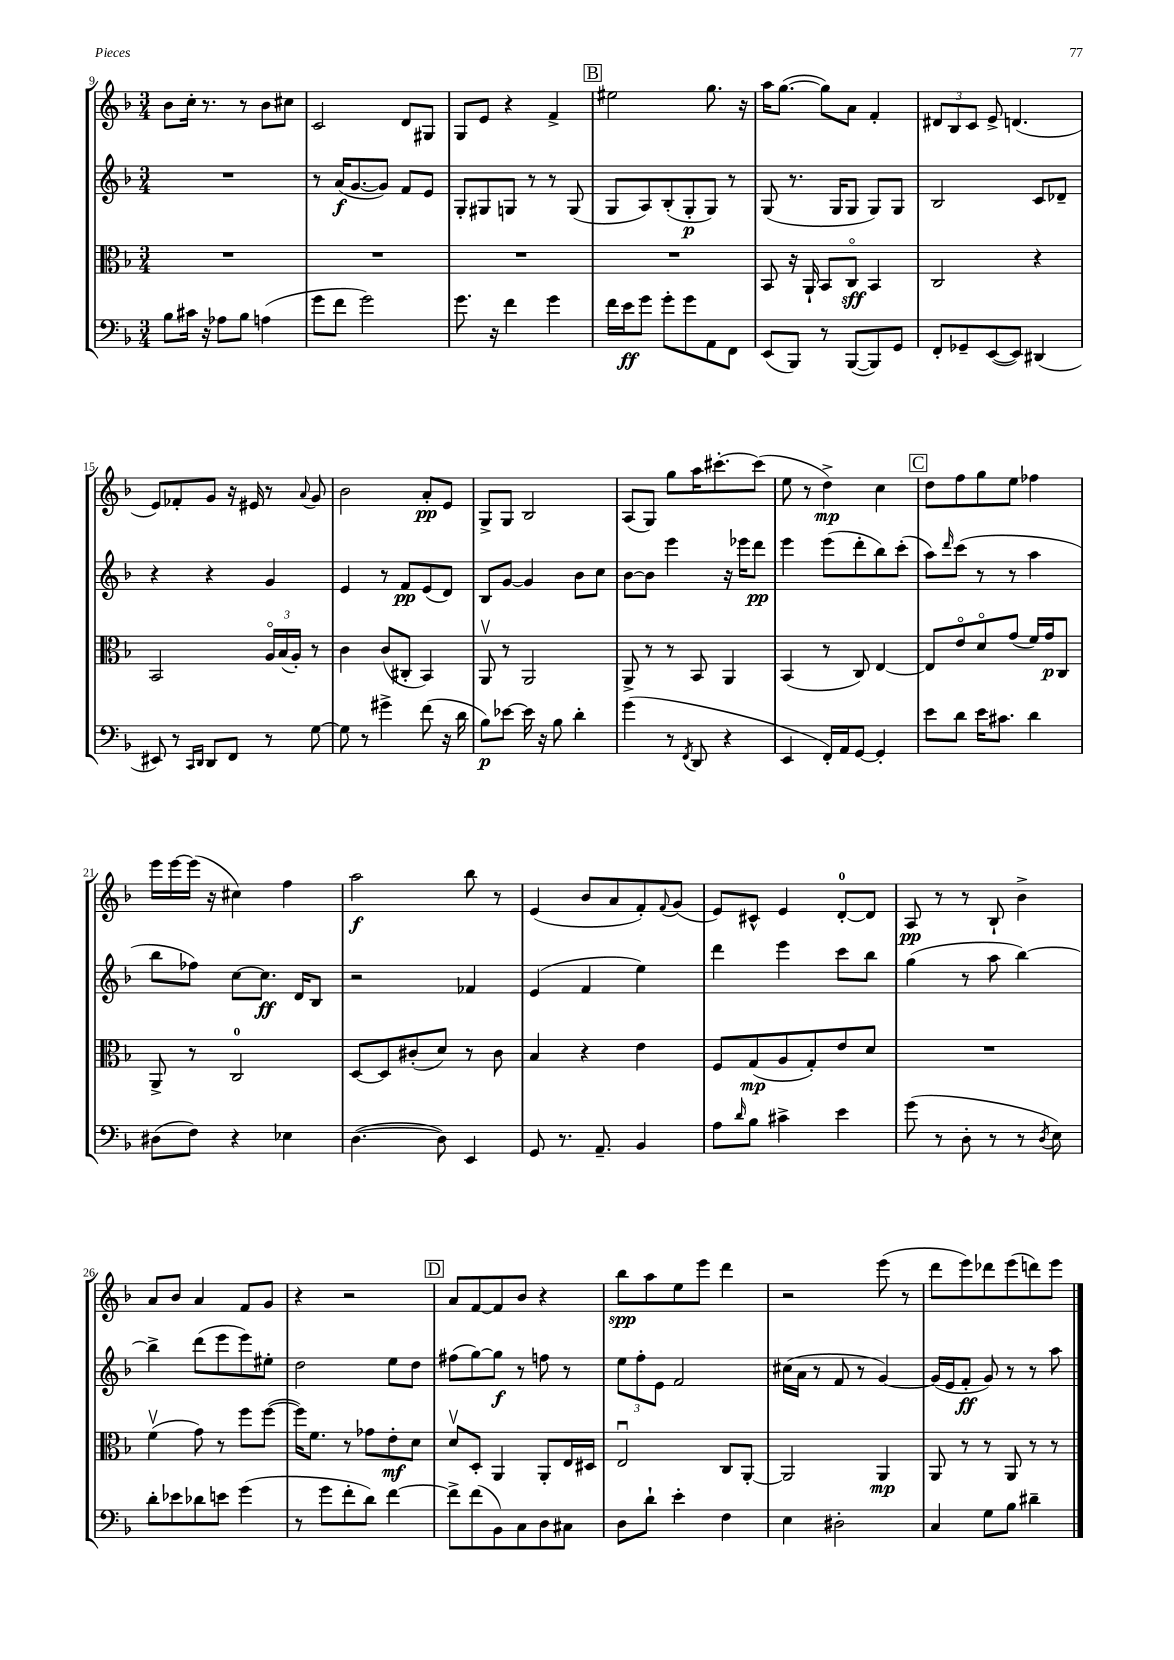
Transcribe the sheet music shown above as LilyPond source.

<<
\new StaffGroup <<
\new Staff = "s0" {
    \clef treble \key f \major \numericTimeSignature \time 3/4
    bes'8 c''16-. r8. r8 bes'8 cis''8 |
    c'2 d'8 gis8 |
    g8 e'8 r4 f'4-> |
    \mark \markup { \box "B" } eis''2 g''8. r16 |
    a''16 g''8.~( g''8) a'8 f'4-. |
    \tuplet 3/2 { dis'8 bes8 c'8 } e'8-> d'4.( |
    e'8) fes'8-. g'8 r16 eis'16 r8 \appoggiatura { a'8 } g'8 |
    bes'2 a'8-.\pp e'8 |
    g8-> g8 bes2 |
    a8( g8) g''8 a''16 cis'''8.~-. cis'''8( |
    e''8 r8 d''4->\mp) c''4 |
    \mark \markup { \box "C" } d''8 f''8 g''8 e''8 fes''4 |
    e'''16 e'''16~ e'''16( r16 cis''4) f''4 |
    a''2\f bes''8 r8 |
    e'4( bes'8 a'8 f'8-.) \appoggiatura { f'8 } g'8( |
    e'8) cis'8-^ e'4 d'8-0~-. d'8 |
    a8\pp r8 r8 bes8-! bes'4-> |
    a'8 bes'8 a'4 f'8 g'8 |
    r4 r2 |
    \mark \markup { \box "D" } a'8 f'8~ f'8 bes'8 r4 |
    bes''8\spp a''8 e''8 e'''8 d'''4 |
    r2 e'''8( r8 |
    d'''8 e'''8) des'''8 e'''8( d'''8) e'''8 \bar "|." |
}
\new Staff = "s1" {
    \clef treble \key f \major \numericTimeSignature \time 3/4
    R2. |
    r8 a'16\f( g'8.~ g'8) f'8 e'8 |
    g8-. gis8 g8 r8 r8 g8( |
    \mark \markup { \box "B" } g8 a8) bes8-.( g8-.\p g8) r8 |
    g8( r8. g16 g8 g8) g8 |
    bes2 c'8 des'8-- |
    r4 r4 g'4 |
    e'4 r8 f'8\pp e'8( d'8) |
    bes8 g'8~ g'4 bes'8 c''8 |
    bes'8~ bes'8 e'''4 r16 ees'''16 d'''8\pp |
    e'''4 e'''8( d'''8-. bes''8) c'''8-.( |
    \mark \markup { \box "C" } a''8) \grace { d'''16 } c'''8( r8 r8 a''4 |
    bes''8 fes''8) c''8~ c''8.\ff d'16 bes8 |
    r2 fes'4 |
    e'4( f'4 e''4) |
    d'''4 e'''4 c'''8 bes''8 |
    g''4( r8 a''8 bes''4~) |
    bes''4-> d'''8( e'''8 e'''8) eis''8-. |
    d''2 e''8 d''8 |
    \mark \markup { \box "D" } fis''8( g''8~) g''8\f r8 f''8 r8 |
    \tuplet 3/2 { e''8 f''8-. e'8 } f'2 |
    cis''16( a'16 r8 f'8 r8 g'4~) |
    g'16( e'16 f'8-.\ff g'8) r8 r8 a''8 \bar "|." |
}
\new Staff = "s2" {
    \clef alto \key f \major \numericTimeSignature \time 3/4
    R2. |
    R2. |
    R2. |
    \mark \markup { \box "B" } R2. |
    bes,8 r16 a,16-! bes,8 c8\flageolet\sff bes,4 |
    c2 r4 |
    bes,2 \tuplet 3/2 { a16\flageolet bes16( a16-.) } r8 |
    c'4 c'8( cis8-. bes,4) |
    a,8\upbow r8 a,2 |
    a,8-> r8 r8 bes,8 a,4 |
    bes,4( r8 c8) e4~ |
    \mark \markup { \box "C" } e8 e'8\flageolet d'8\flageolet g'8( f'16) g'16\p c8 |
    a,8-> r8 c2-0 |
    d8~ d8 cis'8-.( d'8) r8 cis'8 |
    bes4 r4 e'4 |
    f8 g8\mp( a8 g8-.) e'8 d'8 |
    R2. |
    f'4\upbow( g'8) r8 f''8 f''8~( |
    f''16) f'8. r8 ges'8 e'8-.\mf d'8 |
    \mark \markup { \box "D" } d'8\upbow d8-. a,4 a,8-. e16 dis16 |
    e2\downbow c8 a,8~-. |
    a,2 a,4\mp |
    a,8 r8 r8 a,8 r8 r8 \bar "|." |
}
\new Staff = "s3" {
    \clef bass \key f \major \numericTimeSignature \time 3/4
    bes8 cis'16 r16 aes8 bes8 a4( |
    g'8 f'8 g'2) |
    g'8. r16 f'4 g'4 |
    \mark \markup { \box "B" } f'16 e'16\ff g'8 g'8-. g'8 a,8 f,8 |
    e,8( bes,,8) r8 bes,,8~( bes,,8) g,8 |
    f,8-. ges,8-- e,8~( e,8) dis,4( |
    eis,8) r8 \grace { c,16 d,16 } d,8 f,8 r8 g8~ |
    g8 r8 gis'4-> f'8( r16 d'16 |
    bes8\p) ees'8~ ees'16 r16 bes8 d'4-. |
    g'4( r8 \acciaccatura { f,8 } d,8 r4 |
    e,4 f,16-.) a,16 g,8~ g,4-. |
    \mark \markup { \box "C" } e'8 d'8 e'16 cis'8. d'4 |
    dis8( f8) r4 ees4 |
    d4.~( d8) e,4 |
    g,8 r8. a,8.-- bes,4 |
    a8 \grace { d'16 } bes8 cis'4-> e'4 |
    g'8( r8 d8-. r8 r8 \acciaccatura { d8 } e8) |
    d'8-. ees'8 des'8 e'8 g'4( |
    r8 g'8 f'8-. d'8) f'4~ |
    \mark \markup { \box "D" } f'8-> f'8( bes,8) c8 d8 cis8 |
    d8 d'8-! e'4-. f4 |
    e4 dis2-. |
    c4 g8 bes8 dis'4-- \bar "|." |
}
>>
>>
\layout { \context { \Score currentBarNumber = #9 } }
